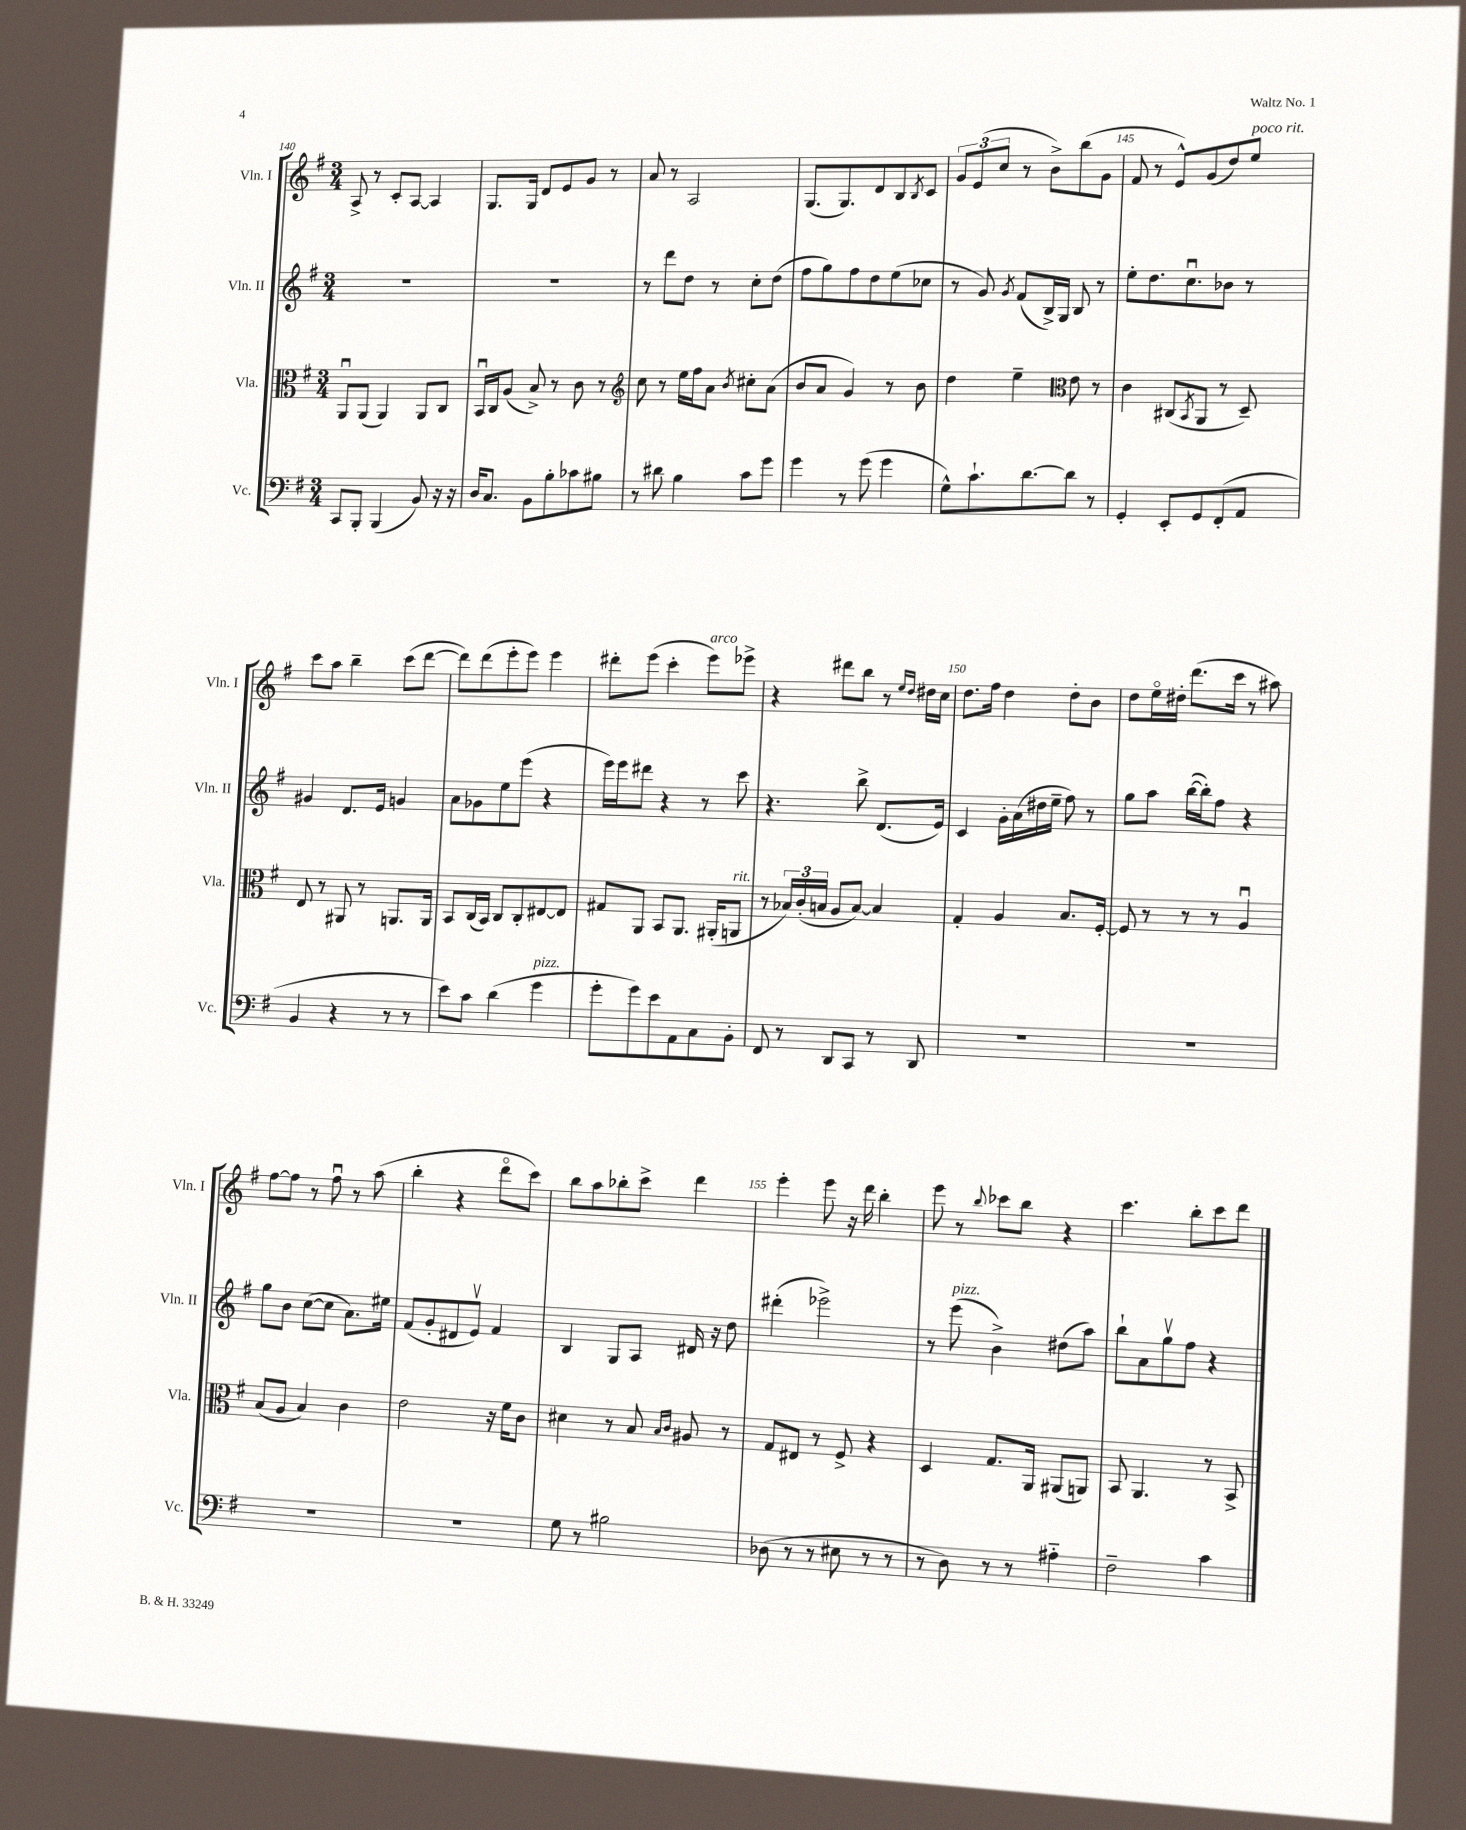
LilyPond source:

<<
\new StaffGroup <<
\new Staff = "s0" \with { instrumentName = "Vln. I" shortInstrumentName = "Vln. I" } {
    \clef treble \key g \major \numericTimeSignature \time 3/4
    a8-> r8 c'8-. a8~ a4 |
    g8. g16 d'8 e'8 g'8 r8 |
    a'8 r8 a2 |
    g8.( g8.) d'8 b8 \acciaccatura { b8 } c'8 |
    \tuplet 3/2 { g'8 e'8( c''8 } r8 b'8->) b''8( g'8 |
    fis'8 r8 e'8-^) g'8( d''8) e''8^\markup { \italic "poco rit." } |
    c'''8 a''8 b''4-- c'''8( d'''8~ |
    d'''8) d'''8( e'''8-. e'''8) e'''4 |
    dis'''8-. e'''8( c'''4-. e'''8^\markup { \italic "arco" }) ees'''8-> |
    r4 dis'''8 b''8 r8 \grace { e''16 d''16 } dis''16 c''16 |
    d''8. fis''16 d''4 d''8-. b'8 |
    d''8 e''16\flageolet dis''16-. d'''8.( c'''16 r8 ais''8) |
    fis''8~ fis''8 r8 fis''8\downbow r8 a''8( |
    b''4-. r4 d'''8\flageolet c'''8) |
    b''8 a''8 bes''8-. c'''8-> d'''4 |
    e'''4-. e'''8 r16 d'''16 b''4-. |
    e'''8 r8 \appoggiatura { b''8 } ces'''8 b''8 r4 |
    c'''4. b''8-. c'''8 d'''8 \bar "|." |
}
\new Staff = "s1" \with { instrumentName = "Vln. II" shortInstrumentName = "Vln. II" } {
    \clef treble \key g \major \numericTimeSignature \time 3/4
    R2. |
    R2. |
    r8 d'''8 d''8 r8 c''8-. d''8( |
    fis''8 g''8) fis''8 d''8 e''8( ces''8 |
    r8 g'8) \acciaccatura { g'8 } fis'8( b16->) g16 b8 r8 |
    e''8-. d''8. c''8.\downbow bes'8 r8 |
    gis'4 d'8. e'16 g'4 |
    a'8 ges'8 e''8 e'''8( r4 |
    e'''16) e'''16 dis'''8 r4 r8 c'''8 |
    r4. b''8-> d'8.( e'16) |
    c'4 g'16-. a'16( dis''16 e''16-- fis''8) r8 |
    g''8 a''8 b''16~( b''16-.) fis''8 r4 |
    g''8 b'8 c''8~( c''8 a'8.) eis''16 |
    fis'8( g'8-. dis'8 e'8\upbow) fis'4 |
    b4 g8 a8 dis'16 r16 d''8 |
    dis'''4-.( ees'''2->) |
    r8 e'''8^\markup { \italic "pizz." }( b'4->) dis''8( a''8) |
    b''8-! a'8 g''8\upbow fis''8 r4 \bar "|." |
}
\new Staff = "s2" \with { instrumentName = "Vla." shortInstrumentName = "Vla." } {
    \clef alto \key g \major \numericTimeSignature \time 3/4
    a,8\downbow a,8( a,4) a,8 c8 |
    b,16\downbow c16 a8( b8->) r8 c'8 r8 |
    \clef treble c''8 r8 e''16 fis''16 a'8 \acciaccatura { b'8 } cis''8-. a'8( |
    b'8 a'8 g'4) r8 b'8 |
    d''4 e''4-- \clef alto e'8 r8 |
    c'4 cis8( \acciaccatura { b,8 } a,8 r8 d8--) |
    e8 r8 ais,8 r8 a,8. a,16 |
    b,8 c16( b,16) c8 c8-. eis8~ eis8 |
    gis8 a,8 b,8 a,8. ais,16-.( a,8^\markup { \italic "rit." } |
    r8 \tuplet 3/2 { bes16) c'16-.( b16 } a8 b8~) b4 |
    g4-. a4 b8. fis16~-. |
    fis8 r8 r8 r8 a4\downbow |
    b8( a8 b4) c'4 |
    e'2 r16 fis'16 c'8 |
    dis'4 r8 b8 \grace { b16 c'16 } ais8 r8 |
    g8 eis8 r8 fis8-> r4 |
    d4 g8. a,16 ais,8( a,8) |
    b,8 a,4. r8 b,8-> \bar "|." |
}
\new Staff = "s3" \with { instrumentName = "Vc." shortInstrumentName = "Vc." } {
    \clef bass \key g \major \numericTimeSignature \time 3/4
    c,8 b,,8-. b,,4( b,8) r16 r16 |
    d16 c8. b,8 b8-. ces'8 bis8 |
    r8 dis'8 b4 c'8 g'8 |
    g'4 r8 g'8( g'4 |
    g8-^) c'8.-! d'8.~ d'8 r8 |
    g,4-. e,8-. g,8 fis,8-.( a,8 |
    b,4 r4 r8 r8 |
    e'8) c'8 d'4( g'4^\markup { \italic "pizz." } |
    g'8-. g'8) e'8 a,8 c8 b,8-. |
    fis,8 r8 d,8 c,8 r8 d,8 |
    R2. |
    R2. |
    R2. |
    R2. |
    g8 r8 bis2 |
    des8( r8 r8 eis8 r8 r8 |
    r8 d8) r8 r8 ais4-_ |
    fis2-- c'4 \bar "|." |
}
>>
>>
\layout { \context { \Score currentBarNumber = #140 \override BarNumber.break-visibility = ##(#f #t #t) barNumberVisibility = #(every-nth-bar-number-visible 5) } }
